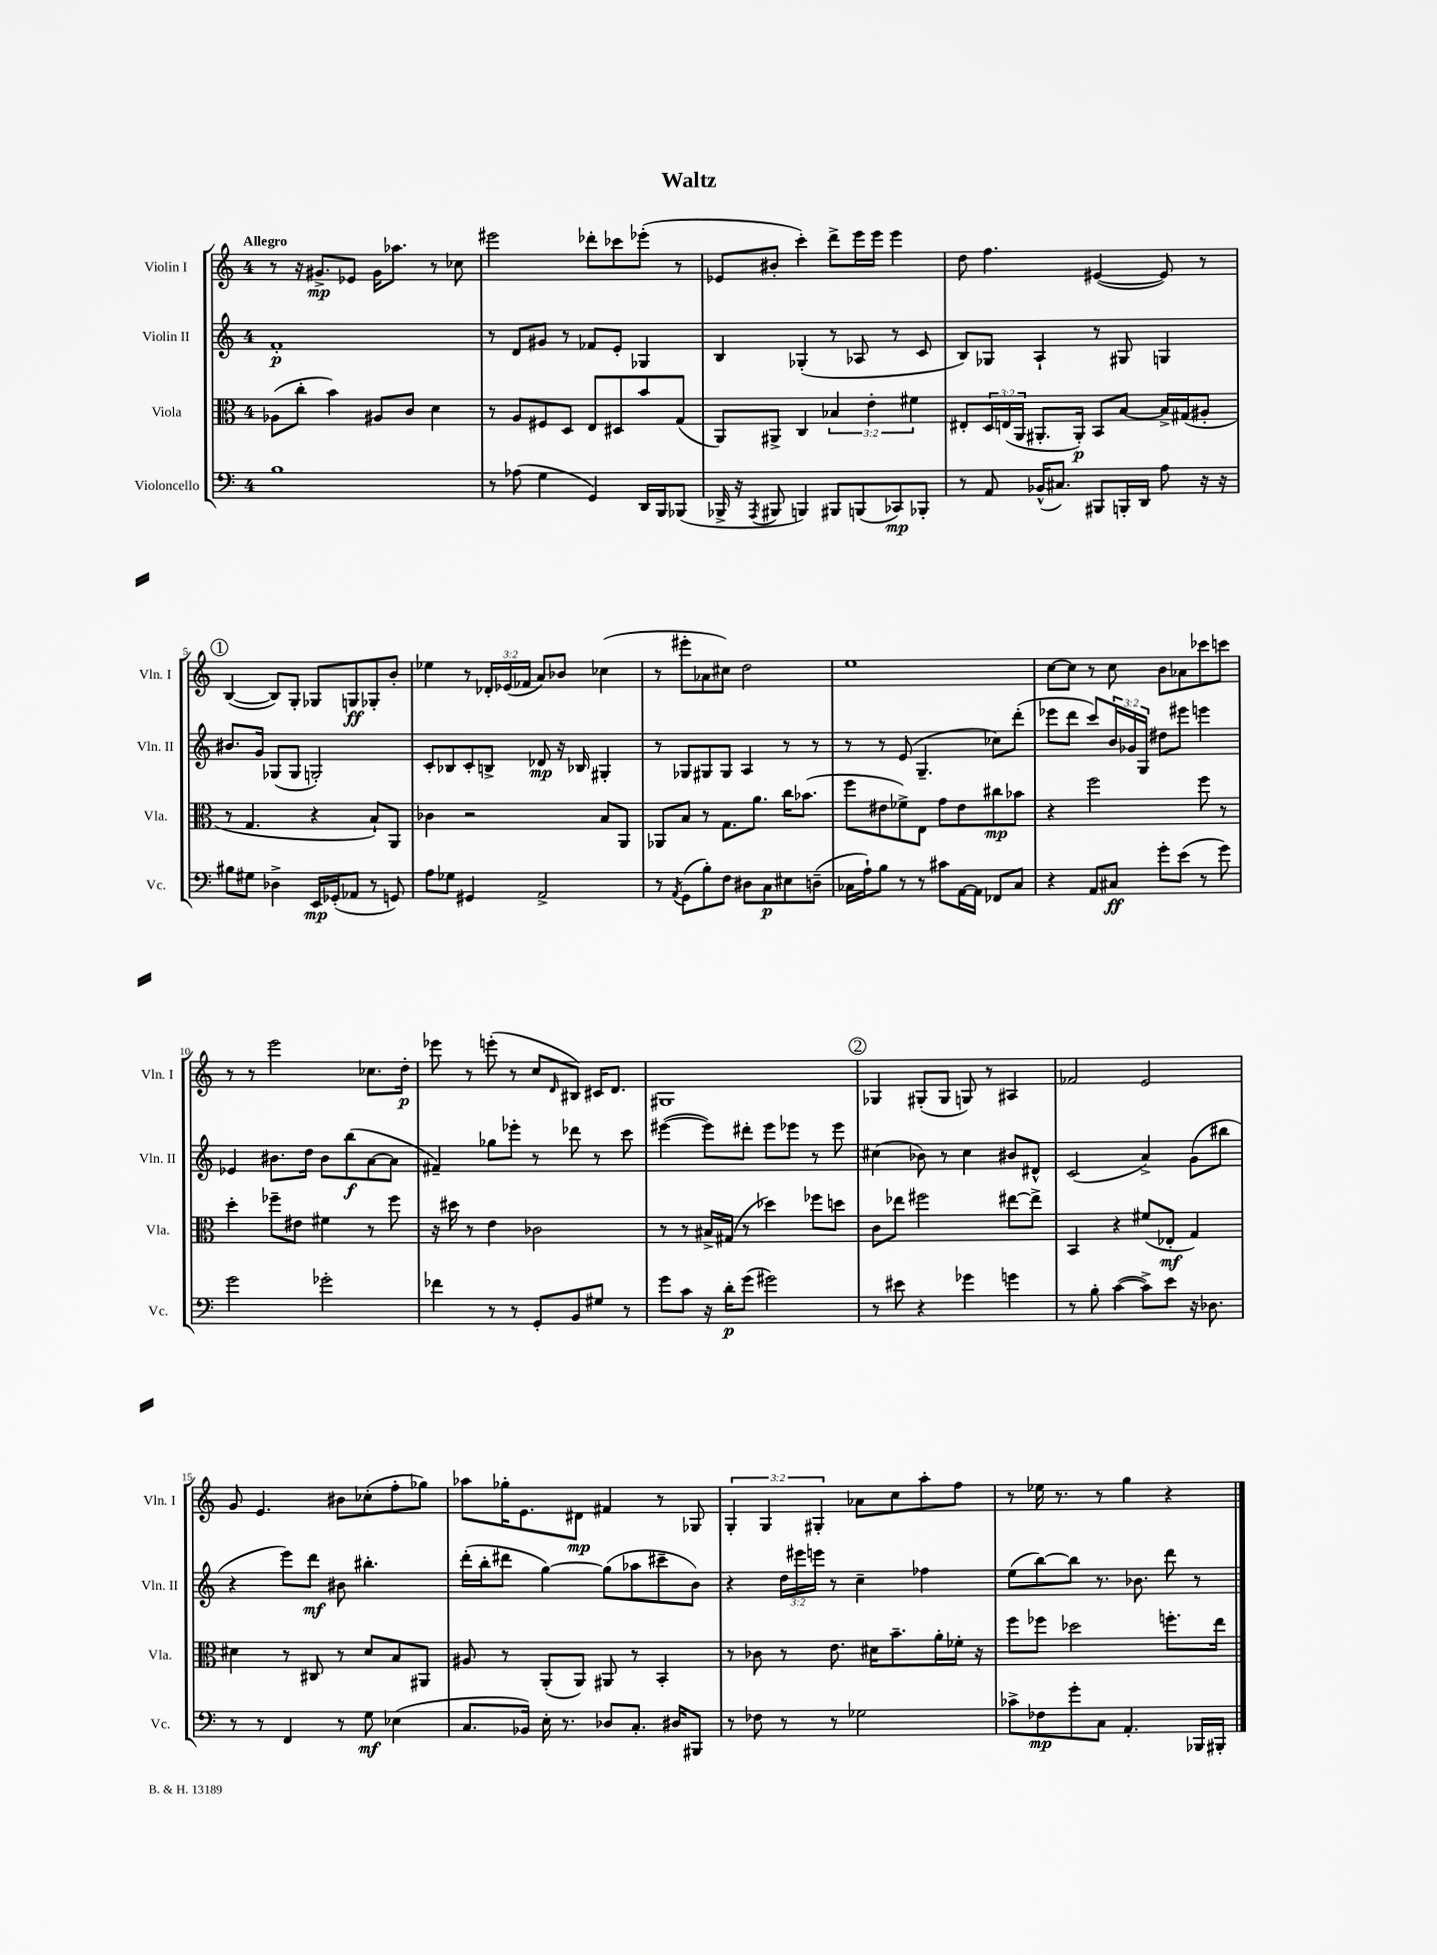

**kern	**dynam	**kern	**dynam	**kern	**dynam	**kern	**dynam
*part4	*part4	*part3	*part3	*part2	*part2	*part1	*part1
*staff4	*staff4	*staff3	*staff3	*staff2	*staff2	*staff1	*staff1
*I"Violoncello	*	*I"Viola	*	*I"Violin II	*	*I"Violin I	*
*I'Vc.	*	*I'Vla.	*	*I'Vln. II	*	*I'Vln. I	*
*clefF4	*	*clefC3	*	*clefG2	*	*clefG2	*
*k[]	*	*k[]	*	*k[]	*	*k[]	*
*M4/4	*	*M4/4	*	*M4/4	*	*M4/4	*
=1	=1	=1	=1	=1	=1	=1	=1
!	!	!	!	!	!	!LO:TX:a:B:t=Allegro	!
1B	.	(8A-X\L	.	1f'	p	8r	.
.	.	8cc'\J	.	.	.	16r	.
.	.	.	.	.	.	8.g#X^/L	mp
.	.	4b\)	.	.	.	.	.
.	.	.	.	.	.	8e-X/J	.
.	.	8A#X/L	.	.	.	16g#\KL	.
.	.	.	.	.	.	8.aa-X\J	.
.	.	8c/J	.	.	.	.	.
.	.	4d\	.	.	.	8r	.
.	.	.	.	.	.	8cc-X\	.
=2	=2	=2	=2	=2	=2	=2	=2
8r	.	8r	.	8r	.	2eee#X\	.
(8A-X\	.	8A/L	.	8d/L	.	.	.
4G\	.	8F#X/	.	8g#X/J	.	.	.
.	.	8D/J	.	8r	.	.	.
4GG/)	.	8E/L	.	8f-X/L	.	8ddd-X'\L	.
.	.	8D#X/	.	8e'/J	.	8ccc-X\	.
16DD/LL	.	8b/	.	4G-X/	.	(8eee-X'\J	.
16BBB/J	.	.	.	.	.	.	.
(8BBB-X/J	.	(8G/J	.	.	.	8r	.
=3	=3	=3	=3	=3	=3	=3	=3
16BBB-X^/	.	8AA/L)	.	4B/	.	8e-X/L	.
16r	.	.	.	.	.	.	.
8qAAA/	.	.	.	.	.	.	.
8BBB#X/	.	8AA#X^/J	.	.	.	8b#X'/J	.
4BBBn/)	.	4C/	.	(4G-X'/	.	4ccc'\)	.
8BBB#X/L	.	6B-X/	.	8r	.	8ddd^\L	.
(8BBBn/	.	.	.	8A-X/	.	16eee\L	.
.	.	6e'\	.	.	.	.	.
.	.	.	.	.	.	16eee\JJ	.
8CC-X/)	mp	.	.	8r	.	4eee\	.
.	.	6f#X\	.	.	.	.	.
8BBB-X'/J	.	.	.	8c/	.	.	.
=4	=4	=4	=4	=4	=4	=4	=4
8r	.	8E#X'/L	.	8B/L)	.	8dd\	.
8AA/	.	24D/L	.	8G-X/J	.	4.ff\	.
.	.	(24En/	.	.	.	.	.
.	.	24AA/JJ	.	.	.	.	.
(16BB-X^^/KL	.	8.AA#X'/L	.	4A`/	.	.	.
8.C#X/J)	.	.	.	.	.	.	.
.	.	16AA#'/Jk)	p	.	.	.	.
8BBB#X/L	.	8BB/L	.	8r	.	([4e#X/	.
16BBBn'/L	.	[8B/J	.	8G#X/	.	.	.
16DD/JJ	.	.	.	.	.	.	.
8A\	.	16B^/LL]	.	4Gn/	.	8e#/])	.
.	.	(16G#X/J	.	.	.	.	.
16r	.	8A#X'/J	.	.	.	8r	.
16r	.	.	.	.	.	.	.
!!LO:LB:g=z
!!LO:REH:place=s1:t=1
=5	=5	=5	=5	=5	=5	=5	=5
8B#X\L	.	8r	.	8.b#X/L	.	([4B/	.
8G#X\J	.	4.G/	.	.	.	.	.
.	.	.	.	16g/Jk	.	.	.
4D-X^\	.	.	.	(8G-X/L	.	8B/L])	.
.	.	.	.	8G-/J	.	8G'/J	.
16EE/LL	mp	4r	.	2Gn'/)	.	8G-X/L	.
(16GG-X'/J	.	.	.	.	.	.	.
8AA-X/J	.	.	.	.	.	8Gn/	ff
8r	.	8B`/L)	.	.	.	8G-X'/	.
8GGn/)	.	8AA/J	.	.	.	8b'/J	.
=6	=6	=6	=6	=6	=6	=6	=6
8A\L	.	4c-X\	.	8c'/L	.	4ee-X\	.
8G-X\J	.	.	.	8B-X/	.	.	.
4GG#X/	.	2r	.	8c'/	.	8r	.
.	.	.	.	8Bn^/J	.	24d-X'/LL	.
.	.	.	.	.	.	(24e-X/	.
.	.	.	.	.	.	24f-X/JJ	.
2AA^/	.	.	.	8d-X/	mp	8a/L)	.
.	.	.	.	16r	.	8b-X/J	.
.	.	.	.	16B-X/	.	.	.
.	.	8B/L	.	4G#X'/	.	(4cc-X\	.
.	.	8AA/J	.	.	.	.	.
=7	=7	=7	=7	=7	=7	=7	=7
8r	.	8AA-X/L	.	8r	.	8r	.
8qAA/	.	.	.	.	.	.	.
(8GG\L	.	8B/J	.	8G-X/L	.	8eee#X'\L	.
8B'\)	.	8r	.	8G#X/	.	8a-X\	.
8F\J	.	8.G\L	.	8G#/J	.	8cc#X\J)	.
8D#X\L	.	.	.	4A/	.	2dd\	.
.	.	8.a\J	.	.	.	.	.
8C\	p	.	.	.	.	.	.
8E#X\	.	16cc\KL	.	8r	.	.	.
.	.	(8.b-X\J	.	.	.	.	.
(8Dn~\J	.	.	.	8r	.	.	.
=8	=8	=8	=8	=8	=8	=8	=8
16C-X\LL	.	8ff\L	.	8r	.	1ee	.
16A`\J)	.	.	.	.	.	.	.
8B\J	.	8e#X\	.	8r	.	.	.
8r	.	8f-X^\)	.	(8e/	.	.	.
8r	.	8E\J	.	4.G~/	.	.	.
8c#X\L	.	8g\L	.	.	.	.	.
[16AA\L	.	8e#\	.	.	.	.	.
16AA\JJ]	.	.	.	.	.	.	.
8FF-X/L	.	8cc#X\	mp	8cc-X\L)	.	.	.
8C-/J	.	8b-X\J	.	(8ddd'\J	.	.	.
=9	=9	=9	=9	=9	=9	=9	=9
4r	.	4r	.	8eee-X\L	.	[8cc\L	.
.	.	.	.	8ddd\J	.	8cc\J]	.
8AA/L	.	2ff\	.	8ccc/L)	.	8r	.
8C#X/J	ff	.	.	24b/L	.	8cc\	.
.	.	.	.	24g-X/	.	.	.
.	.	.	.	24G/JJ	.	.	.
8g'\L	.	.	.	8dd#X\L	.	8b\L	.
(8e\J	.	.	.	8eee#X\J	.	8a-X\	.
8r	.	8ff\	.	4eeen\	.	8ccc-X\	.
8g\)	.	8r	.	.	.	8cccn\J	.
!!LO:LB:g=z
=10	=10	=10	=10	=10	=10	=10	=10
2g\	.	4dd'\	.	4e-X/	.	8r	.
.	.	.	.	.	.	8r	.
.	.	8ff-X~\L	.	8.b#X\L	.	2eee\	.
.	.	8e#X\J	.	.	.	.	.
.	.	.	.	16dd\Jk	.	.	.
2g-X'\	.	4f#X\	.	8b#\L	.	.	.
.	.	.	.	(8bb\	f	.	.
.	.	8r	.	[8a\	.	8.cc-X\L	.
.	.	8ff-\	.	8a\J]	.	.	.
.	.	.	.	.	.	16dd'\Jk	p
=11	=11	=11	=11	=11	=11	=11	=11
4f-X\	.	16r	.	4f#X~/)	.	8eee-X\	.
.	.	16dd#X\	.	.	.	.	.
.	.	8r	.	.	.	8r	.
8r	.	4e\	.	8gg-X\L	.	(8eeen'\	.
8r	.	.	.	8eee-X'\J	.	8r	.
8GG'/L	.	2c-X\	.	8r	.	8cc/L	.
.	.	.	.	.	.	16qqd/	.
8BB/	.	.	.	8ddd-X\	.	8B#X/J)	.
8G#X/J	.	.	.	8r	.	16c#X/KL	.
.	.	.	.	.	.	8.d/J	.
8r	.	.	.	8ccc\	.	.	.
=12	=12	=12	=12	=12	=12	=12	=12
8g\L	.	8r	.	([4eee#X\	.	1G#X	.
8c\J	.	8r	.	.	.	.	.
16r	.	16B#X^/LL	.	8eee#\L])	.	.	.
16d'\KL	p	(16G#X/JJ	.	.	.	.	.
(8g\J	.	8r	.	8ddd#X'\J	.	.	.
2g#X\)	.	4dd-X\)	.	8eee#\L	.	.	.
.	.	.	.	8eee-X\J	.	.	.
.	.	8ff-X\L	.	8r	.	.	.
.	.	8ddn\J	.	8eee-\	.	.	.
!!LO:REH:place=s1:t=2
=13	=13	=13	=13	=13	=13	=13	=13
8r	.	8c\L	.	(4cc#X\	.	4G-X/	.
8e#X\	.	8ee-X\J	.	.	.	.	.
4r	.	2ff#X\	.	8b-X\)	.	(8G#X'/L	.
.	.	.	.	8r	.	8G#/J	.
4g-X\	.	.	.	4cc#\	.	8Gn/)	.
.	.	.	.	.	.	8r	.
4gn\	.	[8ee#X\L	.	8b#X/L	.	4A#X/	.
.	.	8ee#^\J]	.	8d#X^^/J	.	.	.
=14	=14	=14	=14	=14	=14	=14	=14
8r	.	4BB/	.	(2c/	.	2f-X/	.
8B'\	.	.	.	.	.	.	.
([4c\	.	4r	.	.	.	.	.
8c^\L])	.	(8f#X/L	.	4a^/)	.	2e/	.
8e\J	.	8E-X'/J	mf	.	.	.	.
16r	.	4G/)	.	(8g\L	.	.	.
8.D-X\	.	.	.	.	.	.	.
.	.	.	.	8bb#X\J	.	.	.
!!LO:LB:g=z
=15	=15	=15	=15	=15	=15	=15	=15
8r	.	4d#X\	.	4r	.	8g/	.
8r	.	.	.	.	.	4.e/	.
4FF/	.	8r	.	8eee\L)	.	.	.
.	.	8C#X/	.	8ddd\J	mf	.	.
8r	.	8r	.	8b#X\	.	8b#X\L	.
8G\	mf	8d#/L	.	4.bb#X'\	.	(8cc-X'\	.
(4E-X\	.	8B/	.	.	.	8ff'\	.
.	.	8AA#X/J	.	.	.	8gg-X\J)	.
=16	=16	=16	=16	=16	=16	=16	=16
8.C/L	.	8A#X/	.	(16ddd'\LL	.	8aa-X\L	.
.	.	.	.	16bb'\J	.	.	.
.	.	8r	.	8ddd#X\J	.	16gg-X'\K	.
16BB-X/Jk)	.	.	.	.	.	8.e\	.
16E'\	.	(8AA'/L	.	[4gg\)	.	.	.
8.r	.	.	.	.	.	.	.
.	.	8AA/J)	.	.	.	8d#X\J	mp
8D-X/L	.	8AA#X/	.	(8gg\L]	.	4f#X/	.
8.C'/J	.	8r	.	8aa-X\	.	.	.
.	.	4BB'/	.	8ccc#X~\	.	8r	.
16D#X/KL	.	.	.	.	.	.	.
8BBB#X/J	.	.	.	8b\J)	.	8G-X/	.
=17	=17	=17	=17	=17	=17	=17	=17
8r	.	8r	.	4r	.	6G'/	.
8F-X\	.	8c-X\	.	.	.	.	.
.	.	.	.	.	.	6G/	.
8r	.	8r	.	24dd\LL	.	.	.
.	.	.	.	24eee#X\	.	.	.
.	.	.	.	24eeen\JJ	.	6G#X'/	.
8r	.	8.e\	.	8r	.	.	.
2G-X\	.	.	.	4cc~\	.	8a-X\L	.
.	.	16d#X\KL	.	.	.	.	.
.	.	8.b~\	.	.	.	8cc\	.
.	.	.	.	4ff-X\	.	8aa'\	.
.	.	16a'\L	.	.	.	.	.
.	.	16f-X'\JJ	.	.	.	8ff\J	.
.	.	16r	.	.	.	.	.
=18	=18	=18	=18	=18	=18	=18	=18
8c-X^\L	.	8ff\L	.	(8ee\L	.	8r	.
8F-X\	mp	8ff-X\J	.	[8bb\)	.	16ee-X\	.
.	.	.	.	.	.	8.r	.
8g'\	.	2dd-X\	.	8bb\J]	.	.	.
8C\J	.	.	.	8.r	.	8r	.
4.AA'/	.	.	.	.	.	4gg\	.
.	.	.	.	8.b-X\	.	.	.
.	.	8.ffn'\L	.	8ddd\	.	4r	.
16BBB-X/LL	.	.	.	8r	.	.	.
16BBB#X'/JJ	.	16ee\Jk	.	.	.	.	.
==	==	==	==	==	==	==	==
*-	*-	*-	*-	*-	*-	*-	*-
